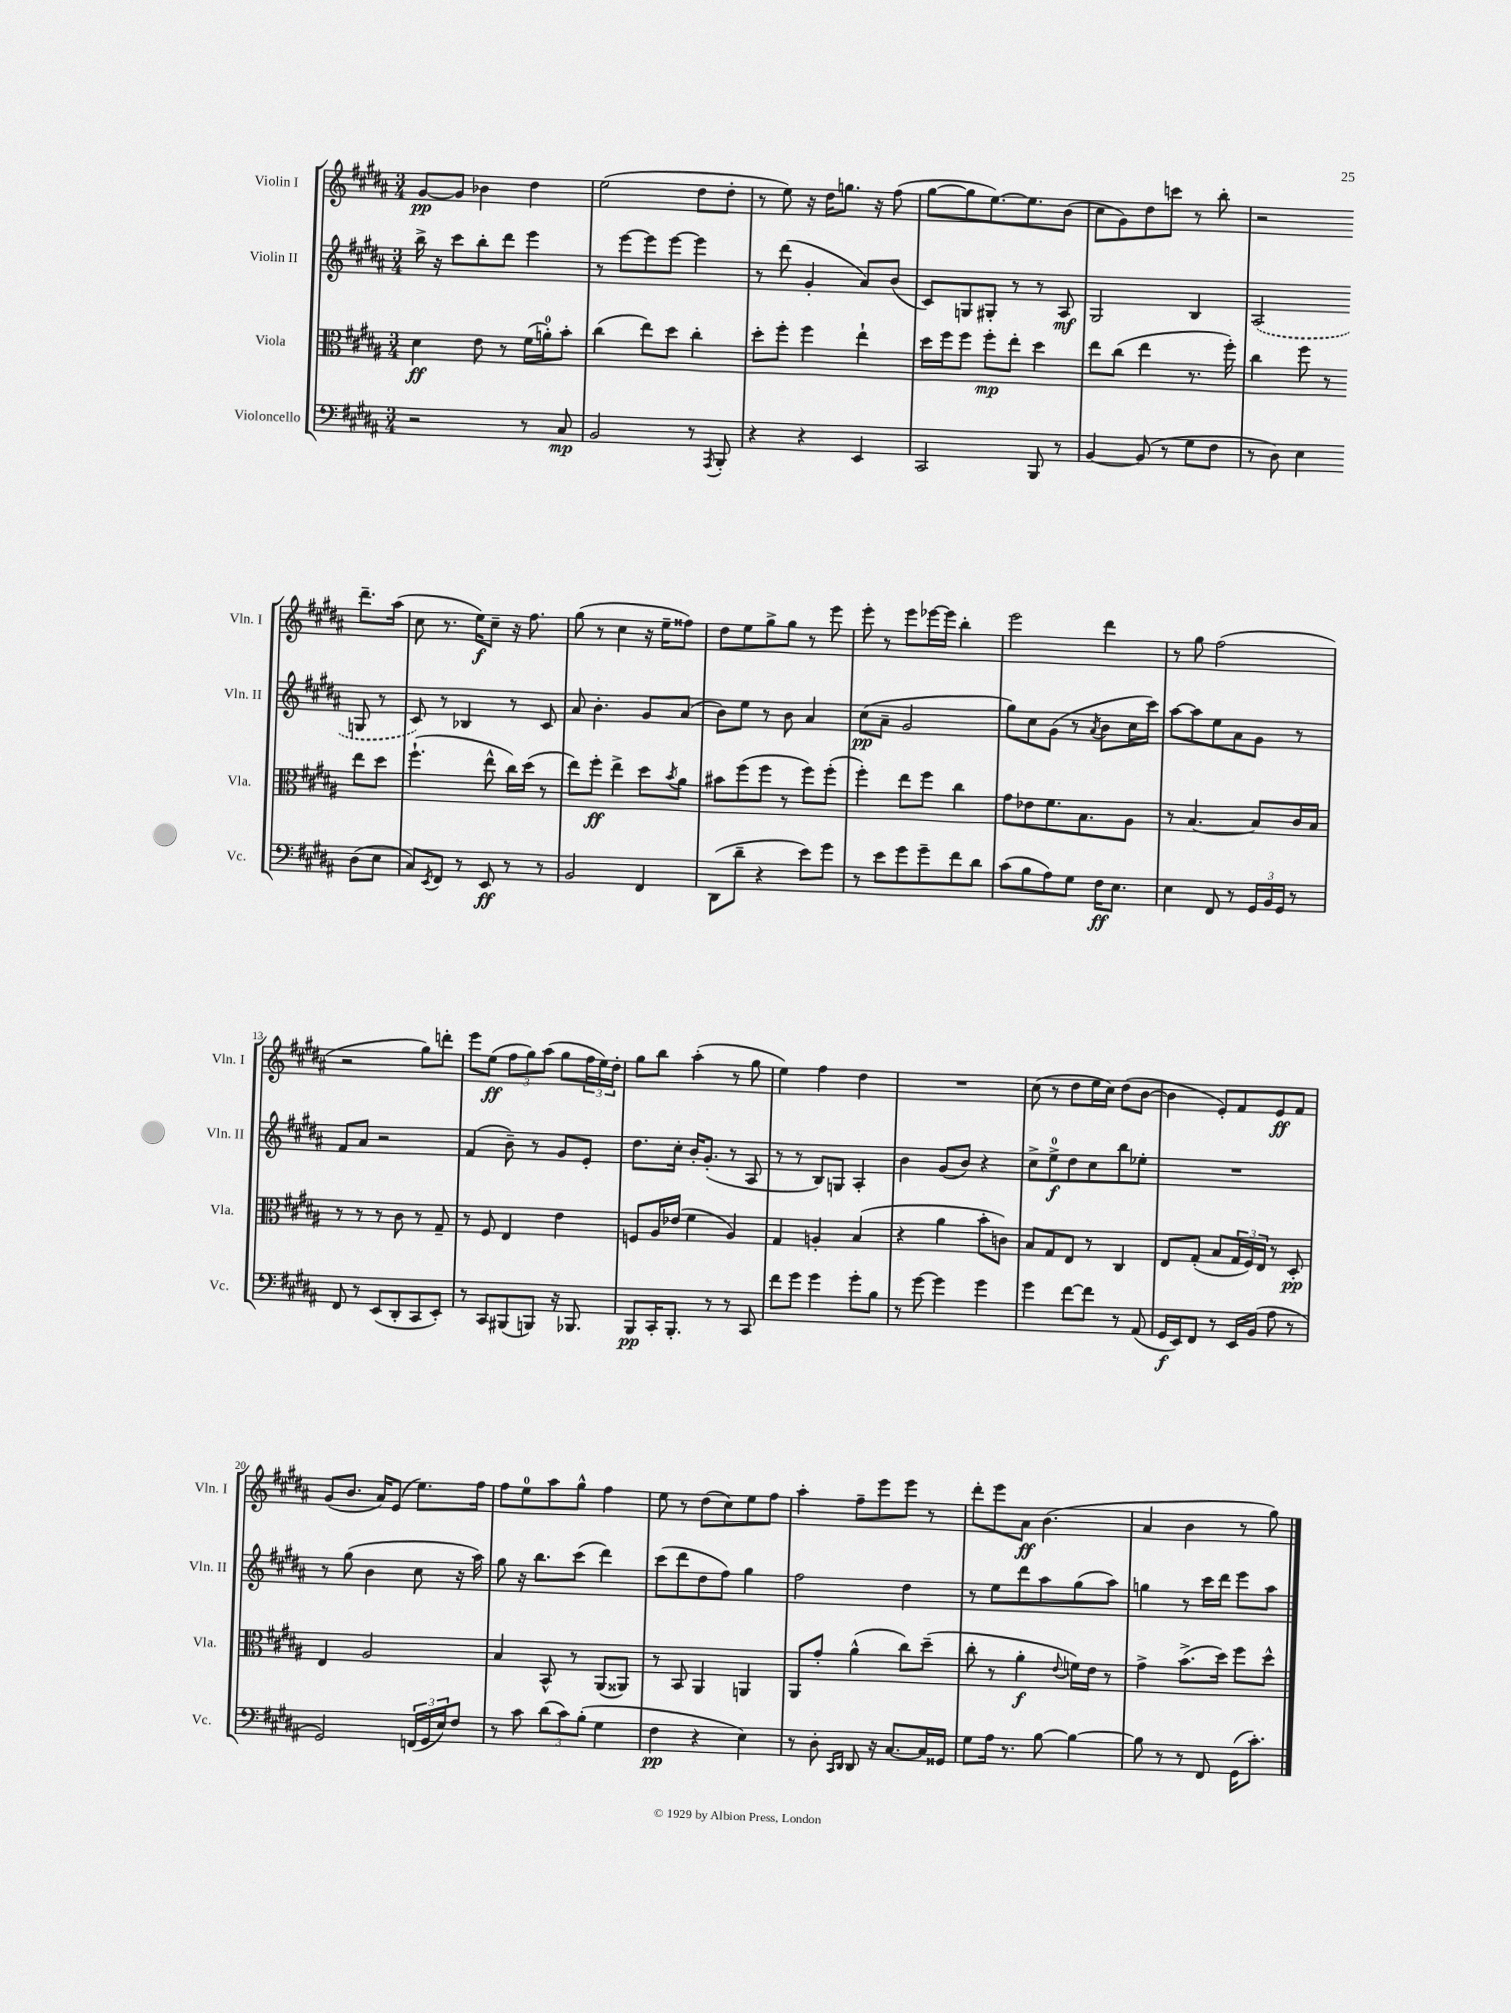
<<
\new StaffGroup <<
\new Staff = "s0" \with { instrumentName = "Violin I" shortInstrumentName = "Vln. I" } {
    \clef treble \key b \major \numericTimeSignature \time 3/4
    gis'8~\pp gis'8 bes'4 dis''4 |
    e''2( dis''8 dis''8-. |
    r8 e''8) r16 dis''16 g''8. r16 fis''8( |
    gis''8~ gis''8 e''8.~) e''8. b'8( |
    cis''8 gis'8) dis''8 c'''8 r8 b''8-. |
    r2 dis'''8.-- ais''16( |
    cis''8 r8. e''16\f) cis''8-- r16 fis''8. |
    gis''8( r8 cis''4 r16 e''16-- fisis''8) |
    dis''8 e''8 gis''8-> gis''8 r8 e'''8 |
    e'''8-. r8 e'''8 ees'''16~ ees'''16 b''4-. |
    e'''2 dis'''4 |
    r8 gis''8 fis''2( |
    r2 gis''8) d'''8-. |
    e'''8 e''8\ff( \tuplet 3/2 { fis''8 gis''8) ais''8( } gis''8 \tuplet 3/2 { fis''16 e''16) dis''16-. } |
    gis''8 b''8 ais''4-.( r8 gis''8 |
    e''4) fis''4 dis''4 |
    R2. |
    cis''8( r8 dis''8 e''16 cis''16) dis''8( b'8~ |
    b'4 e'8-.) fis'8 e'8\ff fis'8 |
    gis'8( b'8. ais'16) e'8( e''8.) fis''16 |
    fis''8 e''8-0 ais''8 gis''8-^ fis''4 |
    e''8 r8 dis''8( cis''8) e''8 fis''8 |
    ais''4-. fis''8-- e'''8 e'''8 r8 |
    dis'''8-. e'''8 ais'8\ff b'4.( |
    ais'4 b'4 r8 gis''8) \bar "|." |
}
\new Staff = "s1" \with { instrumentName = "Violin II" shortInstrumentName = "Vln. II" } {
    \clef treble \key b \major \numericTimeSignature \time 3/4
    b''16-> r16 cis'''8 b''8-. dis'''8 e'''4 |
    r8 e'''8~ e'''8 e'''8~ e'''4 |
    r8 dis'''8( gis'4-. ais'8) b'8( |
    cis'8) g8 gis8-. r8 r8 ais8\mf |
    gis2 b4 |
    \once \slurDashed ais2( g8 r8 |
    cis'8) r8 bes4 r8 cis'8 |
    ais'8 b'4.-. gis'8 ais'8( |
    b'8) e''8 r8 b'8 ais'4 |
    cis''8\pp( ais'8-- gis'2 |
    gis''8) cis''8 gis'8( r8 \acciaccatura { ais'8 } b'8 cis''16 cis'''16) |
    ais''8~ ais''8 e''8 ais'8 gis'8 r8 |
    fis'8 ais'8 r2 |
    fis'4( b'8--) r8 gis'8 e'8-. |
    dis''8. cis''16-. b'16-. gis'8.-.( r8 ais8 |
    r8 r8 b8) g8 ais4-. |
    b'4 gis'8( b'8) r4 |
    cis''8-> e''8-0->\f dis''8 cis''8 b''8 ees''8-. |
    R2. |
    r8 gis''8( b'4 cis''8 r16 ais''16) |
    gis''8 r16 b''8. cis'''8( dis'''4) |
    cis'''8( dis'''8 dis''8 fis''8) gis''4 |
    fis''2 dis''4 |
    r8 e''8 dis'''8 ais''8 gis''8( ais''8) |
    g''4 r8 cis'''16 dis'''16 e'''8 ais''8 \bar "|." |
}
\new Staff = "s2" \with { instrumentName = "Viola" shortInstrumentName = "Vla." } {
    \clef alto \key b \major \numericTimeSignature \time 3/4
    dis'4\ff e'8 r8 fis'16( a'16-0-.) b'8-. |
    cis''4( e''8) dis''8 cis''4-. |
    dis''8-. fis''8-. fis''4 e''4-! |
    dis''16 fis''16 fis''8 fis''8-.\mp e''8-. dis''4 |
    e''8 cis''8( e''4 r8. fis''16-.) |
    cis''4 fis''8 r8 e''8 dis''8 |
    fis''4.-!( e''8-^ cis''16) dis''16( r8 |
    e''8) fis''8-.\ff e''4-> dis''8 \acciaccatura { b'8 } ais'8 |
    bis'8 fis''8( fis''8 r8 fis''8) fis''8-.( |
    fis''4-.) e''8 fis''8 cis''4 |
    gis'8 ees'8 fis'8. b8. ais8 |
    r8 b4.~ b8 cis'16 b16 |
    r8 r8 r8 cis'8 r8 gis8-- |
    r8 fis8 e4 e'4 |
    f8 ais16 ees'16( fis'4 ais4) |
    gis4 a4-. b4( |
    r4 ais'4 b'8-. c'8) |
    b8 gis8 e8 r8 cis4 |
    e8 gis8-.( b8 \tuplet 3/2 { gis16 fis16) e16 } r8 dis8-.\pp |
    e4 ais2 |
    b4 b,8-^ r8 ais,8( aisis,8) |
    r8 b,8 ais,4 a,4 |
    ais,8 gis'8-. ais'4-^( cis''8) dis''8--( |
    cis''8-. r8 ais'4-.\f \appoggiatura { e'8 } f'16) e'16 r8 |
    gis'4-> b'8.->( dis''16) fis''8 dis''8-^ \bar "|." |
}
\new Staff = "s3" \with { instrumentName = "Violoncello" shortInstrumentName = "Vc." } {
    \clef bass \key b \major \numericTimeSignature \time 3/4
    r2 r8 cis8\mp |
    b,2 r8 \acciaccatura { ais,,8 } b,,8-. |
    r4 r4 e,4 |
    cis,2 b,,8 r8 |
    b,4~ b,8( r8 gis8 fis8 |
    r8 dis8) e4 dis8( e8 |
    cis8) \acciaccatura { e,8 } fis,8 r8 e,8\ff r8 r8 |
    b,2 fis,4 |
    dis,8( dis'8-- r4 e'8) gis'8 |
    r8 e'8 gis'8 gis'8-- fis'8 dis'8 |
    cis'8( b8 ais8) gis8 fis16\ff e8. |
    e4 fis,8 r8 \tuplet 3/2 { gis,16 b,16 gis,16 } r8 |
    fis,8 r8 e,8( dis,8-. cis,8 e,8-.) |
    r8 cis,8 bis,,8( b,,8) r16 bes,,8. |
    b,,8\pp cis,16-. b,,8.-. r8 r8 cis,8 |
    fis'8 gis'8 gis'4 gis'8-. b8 |
    r8 gis'8~ gis'4 gis'4 |
    gis'4 fis'8~ fis'8 r8 ais,8( |
    gis,16\f e,16) fis,8 r8 e,16 b,16( ais8 r8 |
    gis,2) \tuplet 3/2 { f,16( gis,16 e16) } fis8 |
    r8 cis'8 \tuplet 3/2 { dis'8( cis'8) b8-.( } gis4 |
    fis4\pp r4 e4) |
    r8 dis8-. \grace { cis,16 dis,16 } dis,8 r16 cis8.~ cis16 gisis,16 |
    gis8 ais16 r8. b8~ b4~ |
    b8 r8 r8 fis,8 gis,16( cis'8.-.) \bar "|." |
}
>>
>>
